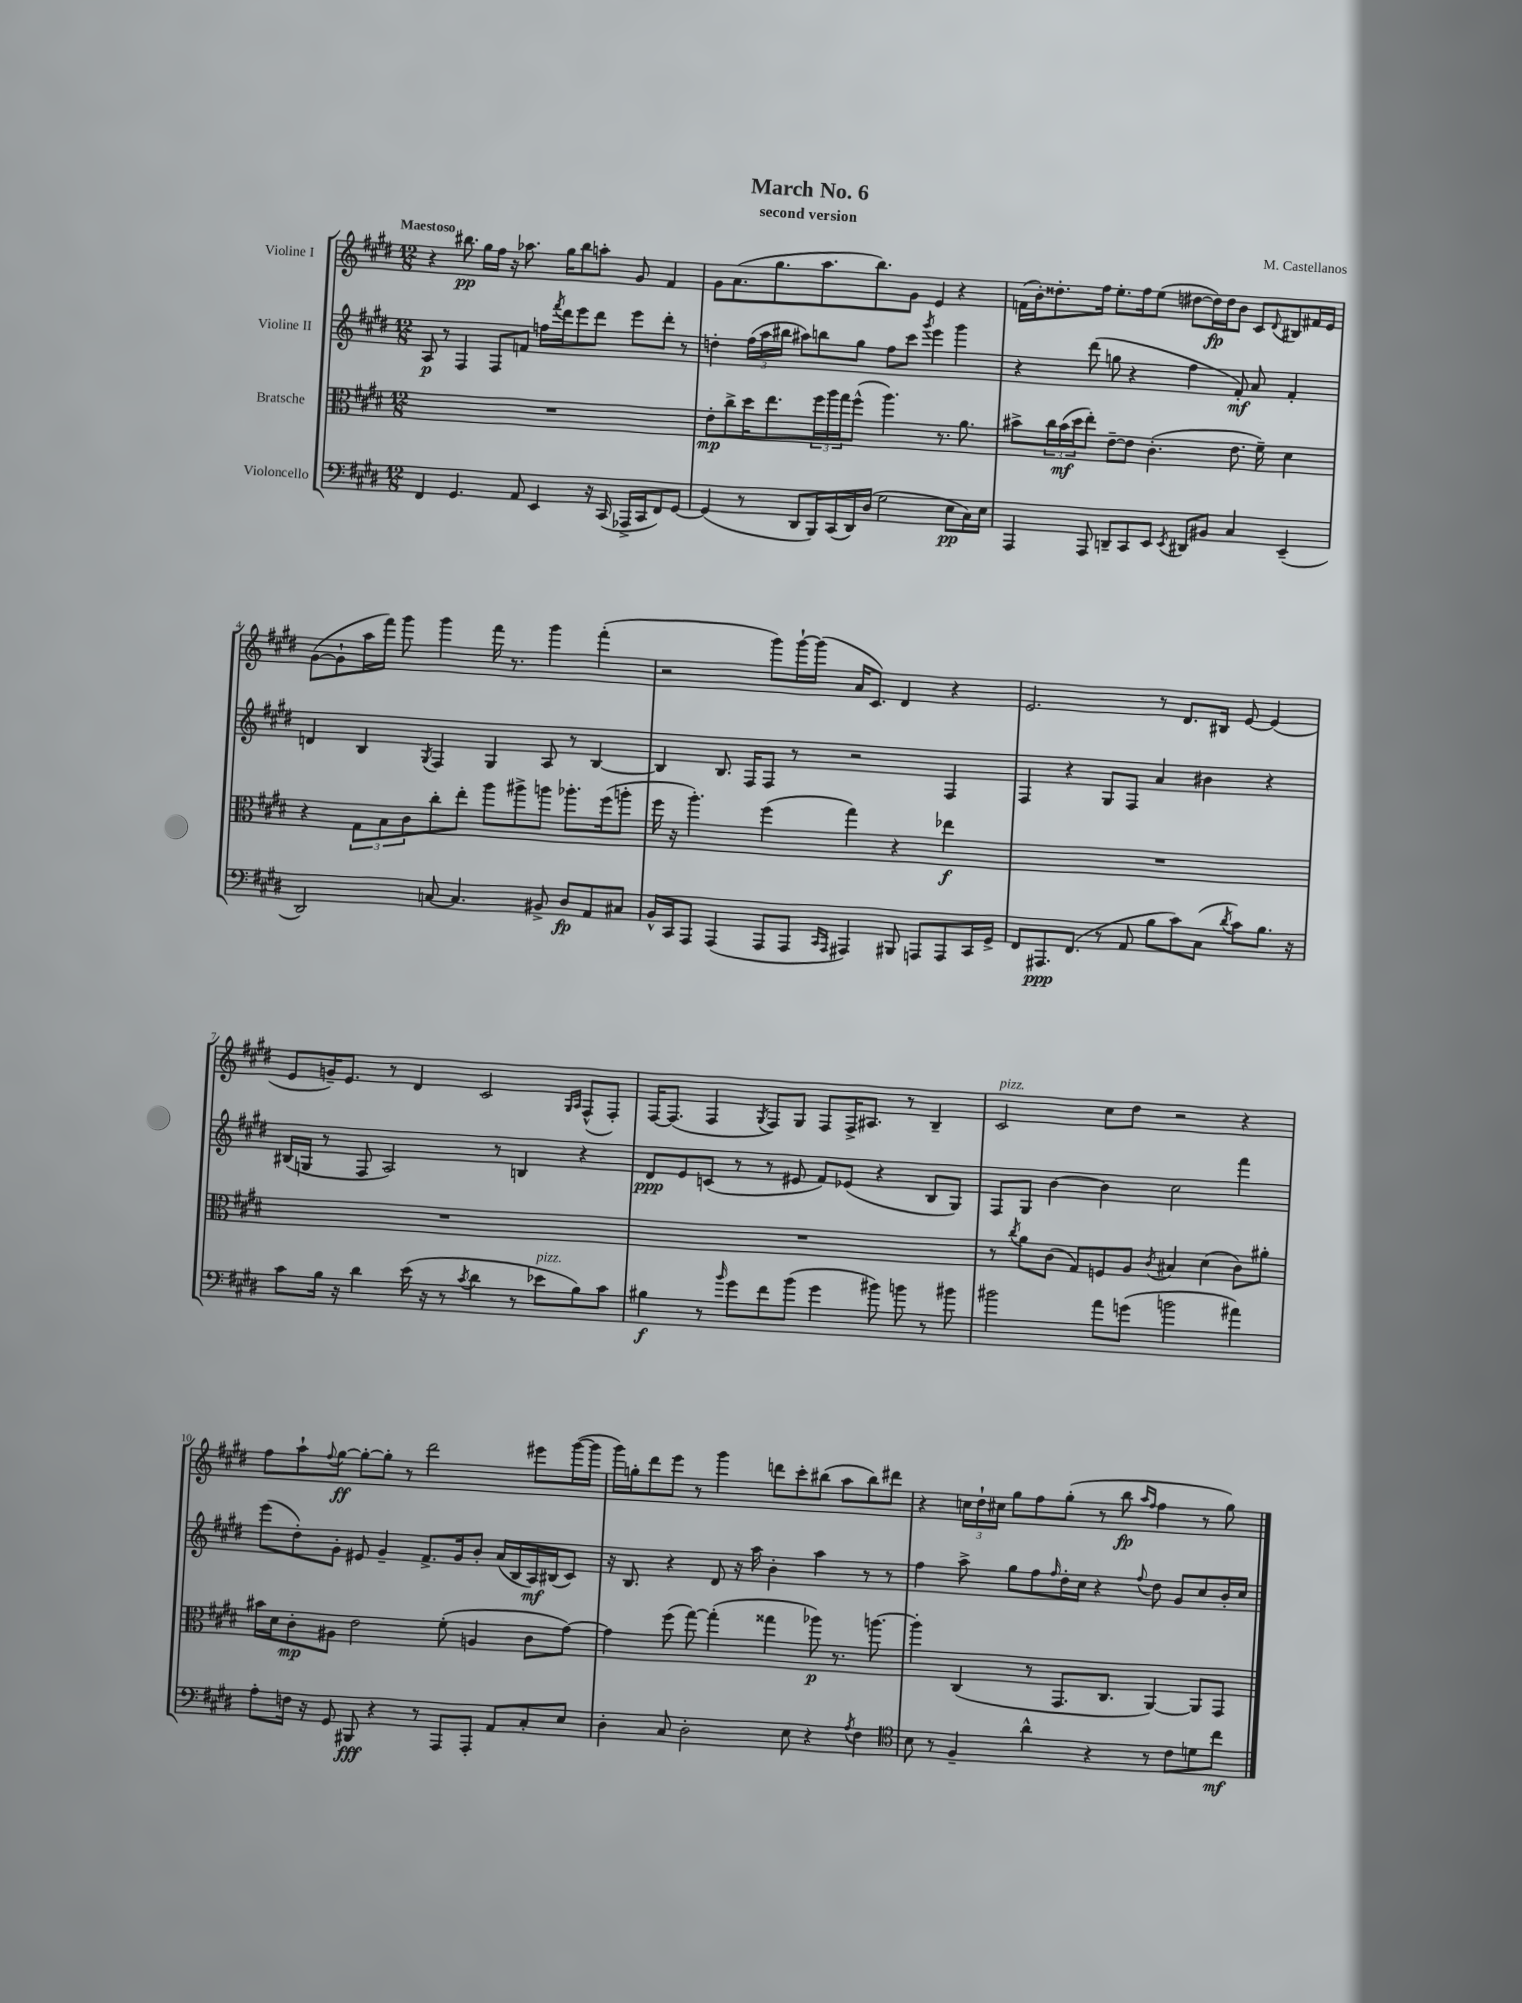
\header { title = "March No. 6" composer = "M. Castellanos" subtitle = "second version" }
<<
\new StaffGroup <<
\new Staff = "s0" \with { instrumentName = "Violine I" } {
    \clef treble \key e \major \numericTimeSignature \time 12/8 \tempo "Maestoso"
    r4 bis''8.\pp gis''16 fis''16 r16 aes''8. gis''16 bis''8 a''8-. gis'8 fis'4 |
    gis'8 a'8.( gis''8. a''8. b''8.) gis'8 e'4 r4 |
    f'16( b'16-.) disis''8.-. fis''16 e''8.-. fis''16 e''8( dis''8~ dis''16\fp) dis''16 b'8 cis'8 \appoggiatura { dis'8 } bis8 fis'16 e'16 |
    gis'8~( gis'8-! a''16 fis'''16) gis'''8 gis'''4 fis'''16 r8. gis'''4 fis'''4-.( |
    r2 gis'''8) gis'''16~-! gis'''16( a'16 cis'8.) dis'4 r4 |
    e'2. r8 dis'8. bis16 e'8~ e'4( |
    e'8 g'16--) e'8. r8 dis'4 cis'2 \grace { gis16 a16 } fis8-^( fis8-.) |
    fis16~ fis8.( fis4 \acciaccatura { gis8 } fis8) gis8 fis8 fis16-> ais8. r8 b4-- |
    cis'2^\markup { \italic "pizz." } cis''8 dis''8 r2 r4 |
    fis''8 a''8-! \appoggiatura { fis''8 } gis''8~\ff gis''8~-. gis''8-. r8 dis'''2 eis'''8 gis'''16~( gis'''16 |
    gis'''16) g''16-. dis'''8 e'''8 r8 gis'''4 d'''8 cis'''8-. bis''8( a''8 bis''8) dis'''8 |
    r4 \tuplet 3/2 { c''16 dis''16-! cis''16 } gis''8 fis''8 gis''8-.( r8 b''8\fp \grace { a''16 fis''16 } fis''4 r8 gis''8) \bar "|." |
}
\new Staff = "s1" \with { instrumentName = "Violine II" } {
    \clef treble \key e \major \numericTimeSignature \time 12/8
    a8\p r8 fis4 fis8 f'8 f''16 \acciaccatura { fis'''8 } dis'''16 e'''8 dis'''8 e'''8 dis'''8-. r8 |
    d''4-. \tuplet 3/2 { fis''16( a''16 bis''16 } ais''8) b''8 gis''8 fis''8 cis'''8 \acciaccatura { gis'''8 } e'''4 gis'''4 |
    r4 dis'''8( g''8 r4 fis''4 fis'8-.\mf) a'8 fis'4-. |
    d'4 b4 \acciaccatura { gis8 } fis4 gis4 a8 r8 b4~ |
    b4 b8. fis16 fis8 r8 r2 fis4 |
    fis4 r4 gis8 fis8 a'4 bis'4 r4 |
    bis16( g16 r8 fis8 a2) r8 b4 r4 |
    dis'8\ppp e'8 c'8( r8 r8 eis'8 fis'8) ees'8( r4 b8 gis8) |
    fis8 gis8 b'4~ b'4 cis''2 fis'''4 |
    e'''8( dis''8-.) gis'8-. eis'8 gis'4-- fis'8.-> gis'16 b'8-. a'16( b16 a16\mf) bis16( cis'8) |
    r16 b8. r4 dis'8 r16 a''16 b'4-. a''4 r8 r8 |
    fis''4 a''8-> gis''8 fis''8 \grace { fis''16 } dis''16-. cis''16 r4 \appoggiatura { fis''8 } dis''8 gis'8 cis''8 b'16-. cis''16 \bar "|." |
}
\new Staff = "s2" \with { instrumentName = "Bratsche" } {
    \clef alto \key e \major \numericTimeSignature \time 12/8
    R1. |
    e'8-.\mp cis''8-> dis''16 e''8. \tuplet 3/2 { fis''16 a''16 gis''16 } fis''8-^( a''4.) r8. a'8. |
    bis'8-> \tuplet 3/2 { cis''16 bis'16\mf( dis''16 } e''8-.) e'8~-- e'8 cis'4.-.( e'8. fis'16--) dis'4 |
    r4 \tuplet 3/2 { gis8 b8 cis'8 } cis''8-. e''8-. a''8 ais''8-> a''8 aes''8.-. fis''16( a''8-. |
    fis''16 r16 a''4.-.) fis''4( gis''4) r4 ees''4\f |
    R1. |
    R1. |
    R1. |
    r8 \acciaccatura { cis''8 } a'8 cis'8( gis8) f8 a8 \acciaccatura { cis'8 } bis4 dis'4( cis'8) ais'8-. |
    bis'16 dis'16 cis'8-.\mp ais8 e'2 fis'8-.( a4 cis'8 gis'8~) |
    gis'4 fis''8( gis''8~) gis''4-.( gisis''4 aes''8\p) r8. a''8.~ |
    a''4-. cis4( r8 gis,8. cis8. a,4~) a,8 gis,8 \bar "|." |
}
\new Staff = "s3" \with { instrumentName = "Violoncello" } {
    \clef bass \key e \major \numericTimeSignature \time 12/8
    fis,4 gis,4. a,8 e,4 r16 cis,16( aes,,16-> cis,16 fis,8) gis,8~ |
    gis,4( r8 dis,8 b,,16) cis,16( dis,16) dis16( gis2 e8\pp cis16) e16 |
    a,,4 a,,8 d,8-- cis,8 e,8 \acciaccatura { e,8 } dis,8 bis,8 cis4 e,4--( |
    dis,2) c8~ c4. bis,8-> dis8\fp a,8 cis8 |
    b,16-^ cis,16 a,,8 a,,4( a,,8 a,,8 \grace { cis,16 a,,16 } ais,,4) bis,,8 a,,8 a,,8 cis,16 gis,16-> |
    fis,8 ais,,8.\ppp fis,8.( r8 a,8 b8 cis'8) cis8( \acciaccatura { dis'8 } cis'8) b8. r16 |
    cis'8 b16 r16 dis'4 e'16( r16 r8 \acciaccatura { cis'8 } dis'4 r8 ees'8^\markup { \italic "pizz." } b8) cis'8 |
    bis4\f r8 \grace { b'16 } gis'8 fis'8 b'8( gis'4 bis'8) b'8 r8 bis'8 |
    bis'2 a'8 g'8( b'2 ais'4) |
    a8-. f16 r16 gis,8 bis,,8\fff r4 r8 a,,8 a,,8-. a,8 cis8-. e8 |
    dis4-. cis8 dis2-. e8 r4 \acciaccatura { a8 } fis4 |
    \clef tenor b8 r8 fis4-- a'4-^ r4 r8 cis'8 d'8 cis''8\mf \bar "|." |
}
>>
>>
